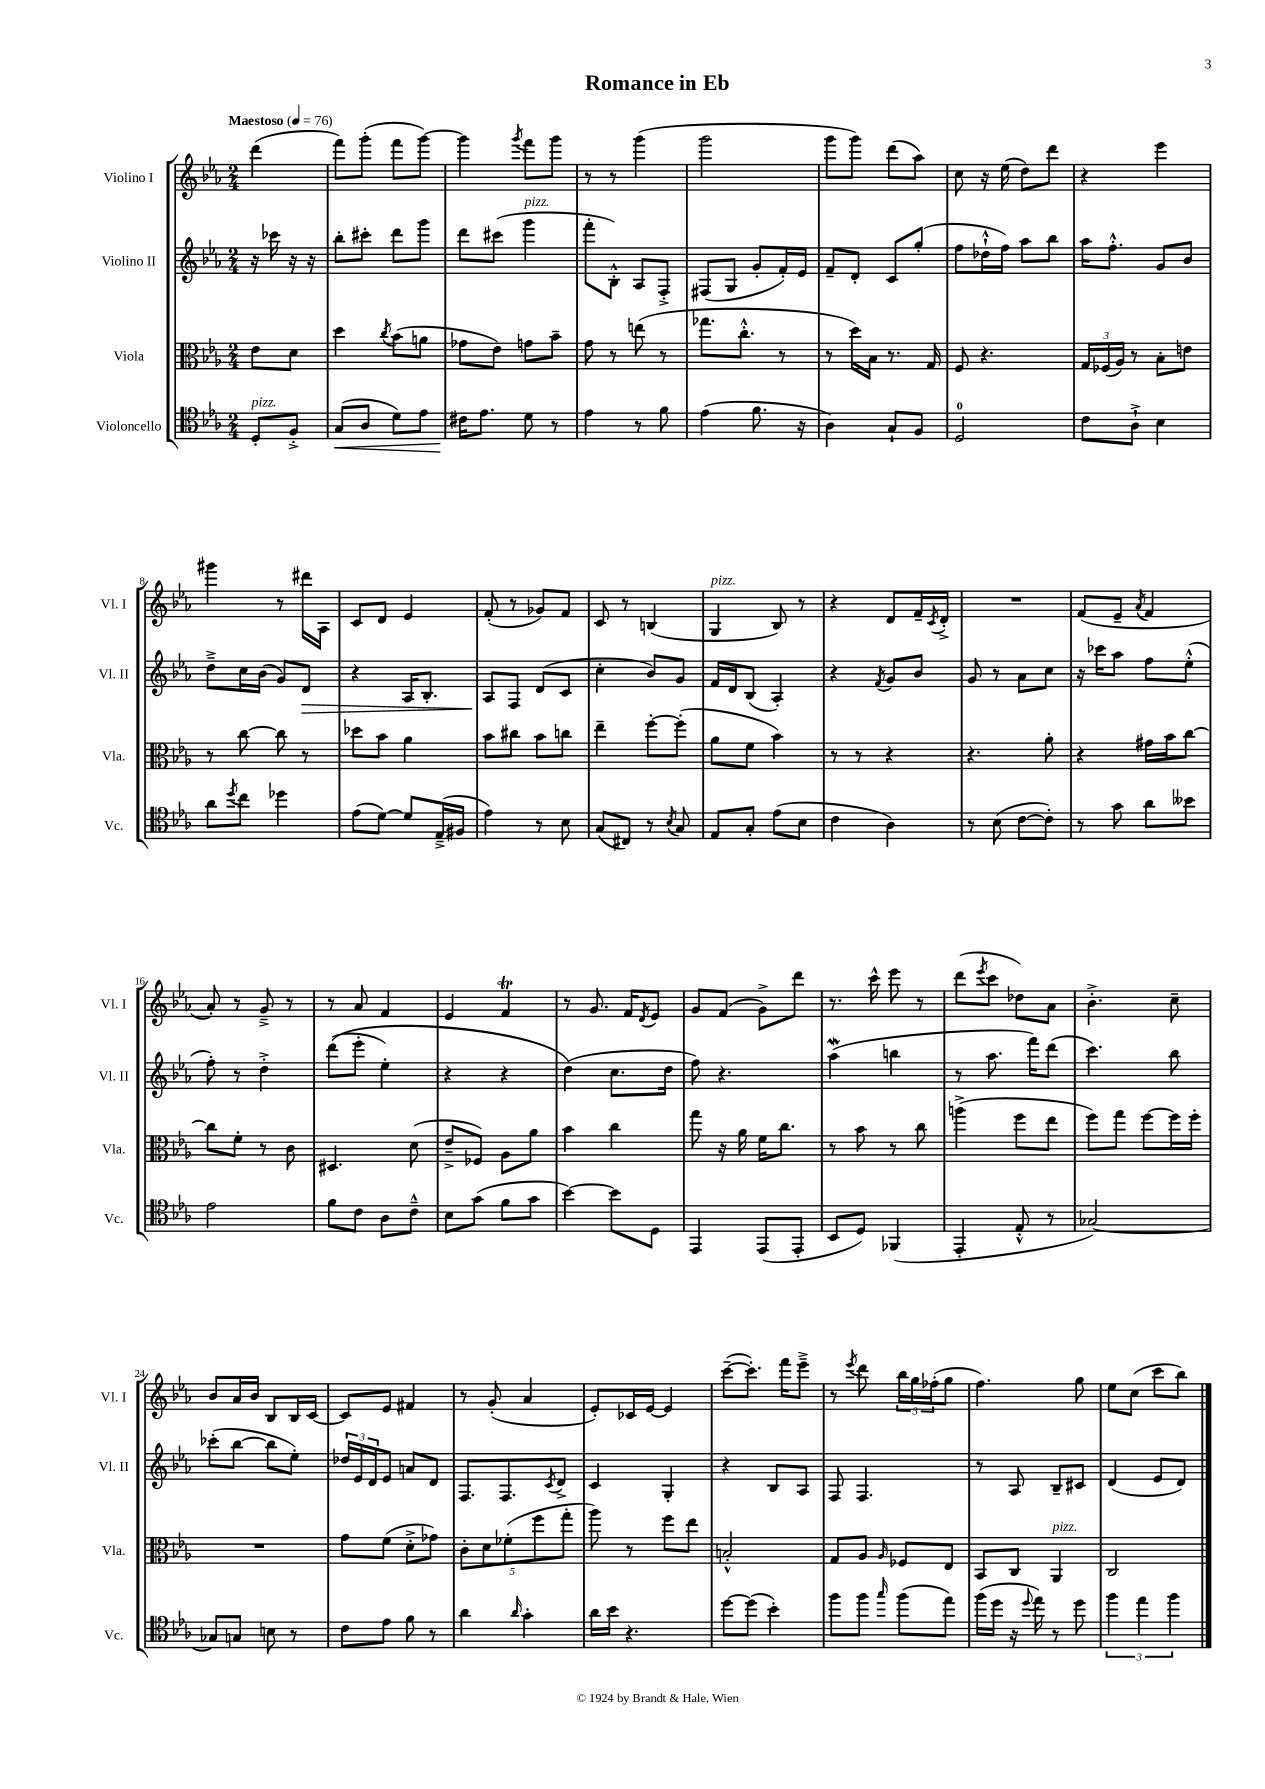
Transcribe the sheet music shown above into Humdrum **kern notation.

**kern	**kern	**kern	**kern
*staff4	*staff3	*staff2	*staff1
*clefC4	*clefC3	*clefG2	*clefG2
*k[b-e-a-]	*k[b-e-a-]	*k[b-e-a-]	*k[b-e-a-]
*M2/4	*M2/4	*M2/4	*M2/4
*MM76	*MM76	*MM76	*MM76
8D'	8e-	16r	(4ddd
.	.	16ccc-	.
8F'^	8d	16r	.
.	.	16r	.
=	=	=	=
(8G	4dd	8bb-'	8fff)
8A-	.	8ccc#'	(8ggg'
.	8qcc	.	.
8d)	(8b-	8ddd	8fff
8e-	8a	8ggg	[8ggg)
=	=	=	=
16c#	8g-	8ddd	4ggg]
8.e-	.	.	.
.	8e-)	(8ccc#	.
.	.	.	8qggg
8d	8g	4ggg	8fff
8r	8b-~	.	8ggg
=	=	=	=
4e-	8g	8fff'	8r
.	8r	8B-'^^)	8r
8r	(8ee	8A-	(4ggg
8f	8r	8F'^	.
=	=	=	=
(4e-	8.gg-	(8F#	2ggg
.	.	8G	.
.	8.cc'^^	.	.
8.f	.	8g'	.
.	8r	16f')	.
16r	.	16e-	.
=	=	=	=
4A-)	8r	8f~	8ggg
.	16dd)	8d'	8ggg)
.	16B-	.	.
8G`	8.r	8c	(8ddd
8F	.	(8gg'	8aa-)
.	16G	.	.
=	=	=	=
2D	8F	8ff	8cc
.	4.r	16dd-`^^	16r
.	.	16ff)	(16ee-
.	.	8aa-	8dd)
.	.	8bb-	8ddd
=	=	=	=
8c	24G	16aa-	4r
.	(24F-	.	.
.	.	8.ff'^^	.
.	24A-)	.	.
8A-`^	8r	.	.
4B-	8B-'	8g	4eee-
.	8e	8b-	.
=	=	=	=
8a-	8r	8dd~^	4ggg#
8qdd	.	.	.
8cc	[8cc	16cc	.
.	.	(16b-	.
4dd-	8cc]	8g)	8r
.	8r	8d	16ddd#
.	.	.	16A-
=	=	=	=
(8e-	8dd-	4r	8c
[8d)	8b-	.	8d
8d]	4a-	16A-	4e-
.	.	8.B-'	.
(16E-~^	.	.	.
16F#	.	.	.
=	=	=	=
4e-)	8b-	8A-	(8f'
.	8cc#	8F	8r
8r	8b-	(8d	8g-)
8B-	8cc	8c	8f
=	=	=	=
(8G	4ee-~	4cc'	8c
8C#)	.	.	8r
8r	[8ff'	8b-)	(4B
8qB-	.	.	.
8G	(8ff']	8g	.
=	=	=	=
8E-	8a-	16f	4G
.	.	16d	.
8G'	8f	(8B-	.
(8e-	4b-)	4A-')	8B-)
8B-	.	.	8r
=	=	=	=
4c	8r	4r	4r
.	8r	.	.
.	.	8qf	.
4A-)	4r	8g	8d
.	.	8b-	16f~
.	.	.	8qc
.	.	.	16d'^
=	=	=	=
8r	4.r	8g	2r
(8B-	.	8r	.
[8c	.	8a-	.
8c'])	8a-'	8cc	.
=	=	=	=
8r	4r	16r	(8f
.	.	16ccc-	.
8g	.	8aa-	8e-~
.	.	.	8qa-
8a-	16g#	8ff	4f
.	16b-	.	.
8b--	[8cc	(8ee-'^^	.
=	=	=	=
2e-	8cc]	8ff')	8a-')
.	8f'	8r	8r
.	8r	4dd'^	8g~^
.	8c	.	8r
=	=	=	=
8f	4.D#	&((8ddd	8r
8c	.	8eee-'	8a-
8A-	.	4ee-')	4f
8c~^^	(8d	.	.
=	=	=	=
8B-	8e-~^	4r	4e-
(8g	8F-)	.	.
8f	8A-	4r	4f
8g	8a-	.	.
=	=	=	=
[4b-)	4b-	(4dd&)	8r
.	.	.	8.g
8b-]	4cc	8.cc	.
.	.	.	16f
.	.	.	8qd
8D	.	.	8e-
.	.	16dd	.
=	=	=	=
4EE-	8gg	8ff)	8g
.	16r	4.r	(8f
.	16a-	.	.
(8EE-	16f	.	8g^)
.	8.cc	.	.
8EE-'	.	.	8ddd
=	=	=	=
8BB-	8r	(4aa-	8.r
8D)	8b-	.	.
.	.	.	16ccc^^
(4FF-	8r	4bb	8eee-
.	8cc	.	8r
=	=	=	=
4EE-'	(4aa^	8r	(8ddd
.	.	.	8qeee-
.	.	8.aa-	8ccc
8E-'^^	8ff	.	8dd-)
.	.	16fff)	.
8r	8ee-	(8ddd	8a-
=	=	=	=
[2G-)	8ff)	4.ccc)	4.b-'^
.	8gg	.	.
.	[8ff	.	.
.	16ff]	8bb-	8cc~
.	16ff'	.	.
=	=	=	=
8G-]	2r	(8ccc-'	8b-
8G	.	[8bb-	16a-
.	.	.	16b-
8B	.	8bb-]	8B-
8r	.	8ee-')	16B-
.	.	.	[16c
=	=	=	=
8c	8g	24dd-	8c]
.	.	24e-	.
.	.	24d	.
8e-	(8f	8e-	8e-
8f	8d'^	8a	4f#
8r	8g-)	8d	.
=	=	=	=
4a-	10c'	8.F	8r
.	10d	.	.
.	.	.	(8g'
.	.	8.F	.
.	(10f-'	.	.
16qqa-	.	.	.
4g'	.	.	4a-
.	10ff	.	.
.	.	8qc	.
.	.	8d^	.
.	10gg'	.	.
=	=	=	=
16a-	8aa-)	4c	8e-')
16b-	.	.	.
4.r	8r	.	16c-
.	.	.	[16e-
.	8ff	4G'	4e-]
.	8ee-	.	.
=	=	=	=
[8dd	2B'^^	4r	([8ccc~
(8dd]	.	.	8.ccc'])
4b-')	.	8B-	.
.	.	.	16fff
.	.	8A-	8eee-~^
=	=	=	=
8ff	8G	8F	8r
.	.	.	8qeee-
8ff	8A-	4.F	8ddd
16qqgg	16qqA-	.	.
(8ff	8F-	.	24bb-
.	.	.	24gg
.	.	.	(24ff-'
8ee-)	8E-	.	8gg
=	=	=	=
(16ff	8BB-	8r	4.ff)
16dd	.	.	.
16r	8C	8A-	.
8qqdd	.	.	.
16ee-)	.	.	.
8r	4AA-	8B-~	.
8dd	.	8c#	8gg
=	=	=	=
6ff	2C	(4d	8ee-
.	.	.	(8cc
6ee-	.	.	.
.	.	8e-	8ccc
6ff	.	.	.
.	.	8d)	8bb-)
==	==	==	==
*-	*-	*-	*-
